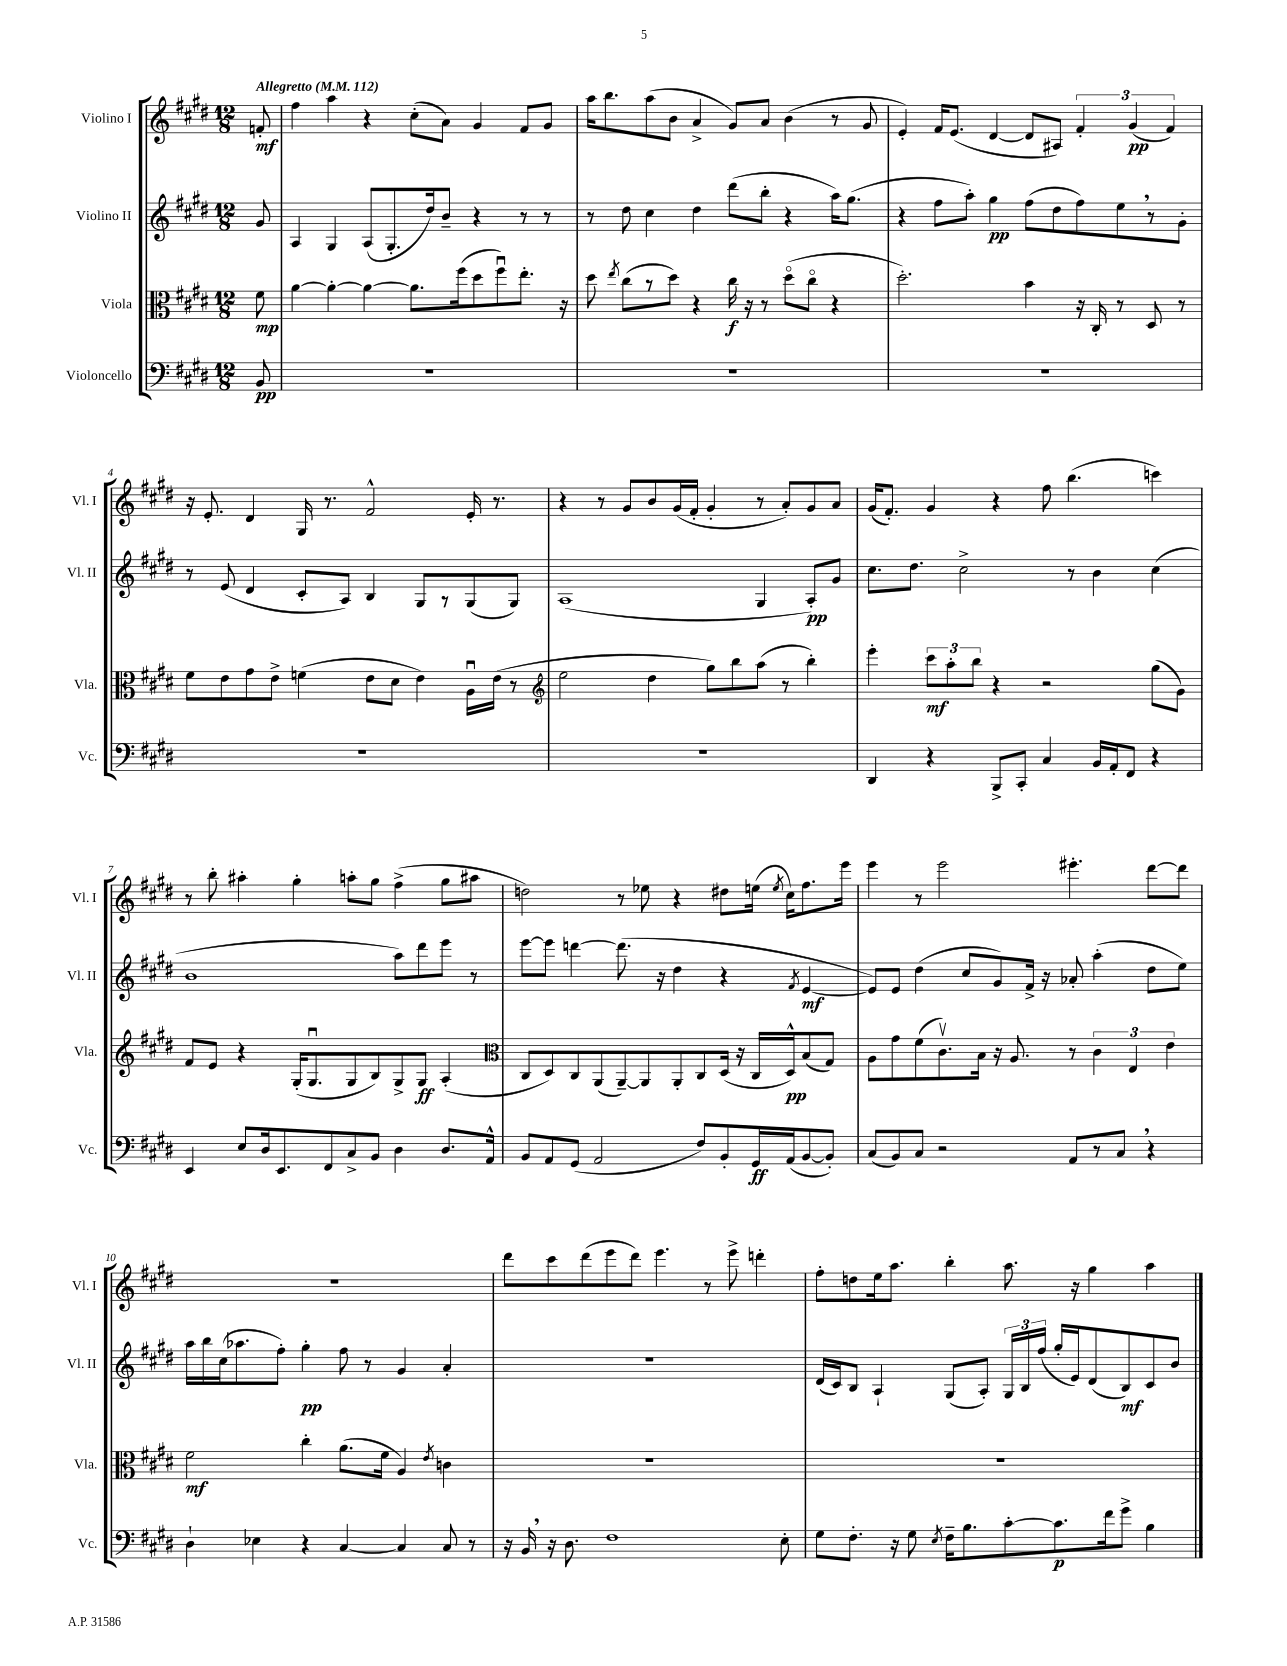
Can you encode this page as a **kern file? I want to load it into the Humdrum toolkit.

**kern	**kern	**kern	**kern
*staff4	*staff3	*staff2	*staff1
*clefF4	*clefC3	*clefG2	*clefG2
*k[f#c#g#d#]	*k[f#c#g#d#]	*k[f#c#g#d#]	*k[f#c#g#d#]
*M12/8	*M12/8	*M12/8	*M12/8
*MM112	*MM112	*MM112	*MM112
8BB/	8f#\	8g#/	8f'/
=	=	=	=
1.r	[4a\	4A/	4ff#\
.	4a'\_	4G#/	4aa\
.	4a\_	(8A/L	4r
.	.	8.G#'/	.
.	8.a\]L	.	(8cc#'\L
.	.	16dd#/k)	.
.	.	8b~/J	8a\J)
.	(16ff#\k	.	.
.	8dd#\	4r	4g#/
.	8ff#u\)	.	.
.	8.ee'\J	8r	8f#/L
.	.	8r	8g#/J
.	16r	.	.
=	=	=	=
1.r	8dd#\	8r	16aa\LK
.	.	.	8.bb\
.	8qee/	.	.
.	(8cc#\L	8dd#\	.
.	8r	4cc#\	(8aa\
.	8dd#\J)	.	8b\J
.	4r	4dd#\	4a^/
.	16cc#\	(8ddd#\L	8g#/L)
.	16r	.	.
.	8r	8bb'\J	8a/J
.	(8dd#o\L	4r	(4b\
.	8cc#o\J	.	.
.	4r	16aa\LK)	8r
.	.	(8.gg#\J	.
.	.	.	8g#/
=	=	=	=
1.r	2.dd#'\)	4r	4e'/)
.	.	8ff#\L	16f#/LK
.	.	.	(8.e/J
.	.	8aa'\J)	.
.	.	4gg#\	[4d#/
.	4b\	(8ff#\L	8d#/]L
.	.	8dd#\	8A#/J)
.	16r	8ff#\)	6f#'/
.	16C#'/	.	.
.	8r	8ee\	.
.	.	.	(6g#/
.	8D#/	8r	.
.	.	.	6f#/)
.	8r	8g#'\J	.
=	=	=	=
1.r	8f#\L	8r	16r
.	.	.	8.e'/
.	8e\	(8e/	.
.	8g#\	4d#/	4d#/
.	8e^\J	.	.
.	(4f\	8c#'/L	16G#/
.	.	.	8.r
.	.	8A/J)	.
.	8e\L	4B/	2f#^^/
.	8d#\J	.	.
.	4e\)	8G#/L	.
.	.	8r	.
.	16Au\LL	(8G#/	16e'/
.	(16e\JJ	.	8.r
.	8r	8G#/J)	.
=	=	=	=
*	*clefG2	*	*
1.r	2ee\	(1A	4r
.	.	.	8r
.	.	.	8g#/L
.	4dd#\	.	8b/
.	.	.	(16g#/L
.	.	.	16f#'/JJ
.	8gg#\L)	.	4g#'/
.	8bb\	.	.
.	(8aa\J	4G#/	8r
.	8r	.	8a'/L)
.	4bb'\)	8A'/L)	8g#/
.	.	8g#/J	8a/J
=	=	=	=
4DD#/	4eee'\	8.cc#\L	(16g#/LK
.	.	.	8.f#'/J)
.	.	8.dd#\J	.
4r	12ccc#\L	.	4g#/
.	12aa'\	.	.
.	.	2cc#^\	.
.	12bb\J	.	.
8BBB^/L	4r	.	4r
8CC#'/J	.	.	.
4C#/	2r	.	8ff#\
.	.	8r	(4.bb\
16BB/LL	.	4b\	.
16AA'/J	.	.	.
8FF#/J	.	.	.
4r	(8gg#\L	(4cc#\	4ccc\)
.	8g#\J)	.	.
=	=	=	=
4EE/	8f#/L	1b	8r
.	8e/J	.	8bb'\
8E/L	4r	.	4aa#'\
16D#/k	.	.	.
8.EE/	.	.	.
.	(16G#'/LK	.	4gg#'\
.	8.G#u/	.	.
8FF#/	.	.	.
8C#^/	8G#/	.	8aa'\L
8BB/J	8B/)	.	8gg#\J
4D#\	8G#^/	8aa\L)	(4ff#^\
.	8G#/J	8ddd#\	.
8.D#/L	(4A'/	8eee\J	8gg#\L
.	.	8r	8aa#\J
16AA^^/Jk	.	.	.
=	=	=	=
*	*clefC3	*	*
8BB/L	8C#/L	[8eee\L	2dd\)
8AA/	8D#/)	8eee\]J	.
(8GG#/J	8C#/	[4ddd\	.
2AA/	(8AA/	.	.
.	[8AA~/)	(8.ddd\]	8r
.	8AA/]	.	8ee-\
.	.	16r	.
.	8AA'/	4dd#\	4r
8F#/L)	8C#/	.	.
8BB'/	(16D#/Jk	4r	8dd#\L
.	16r	.	.
16GG#/L	16C#/LL	.	(16ee\Jk
.	.	.	8qee/
(16AA/J	16D#^^/J)	.	16cc#\LK)
.	.	8qf#/	.
[8BB/	(8B/	[4e/	8.ff#\
8BB'/]J)	8G#/J)	.	.
.	.	.	16eee\Jk
=	=	=	=
(8C#/L	8A\L	8e/]L)	4eee\
8BB/)	8g#\	8e/J	.
8C#/J	(8f#\	(4dd#\	8r
2r	8.c#v\)	.	2eee\
.	.	8cc#/L	.
.	16B\Jk	.	.
.	16r	8g#/)	.
.	8.A/	.	.
.	.	16f#^/Jk	.
.	.	16r	.
8AA/L	8r	8a-'/	4.eee#'\
8r	6c#\	(4aa'\	.
8C#/J	.	.	.
.	6E/	.	.
4r	.	8dd#\L	[8ddd#\L
.	6e\	.	.
.	.	8ee\J)	8ddd#\]J
=	=	=	=
4D#`\	2f#\	16aa\LL	1.r
.	.	16bb\	.
.	.	(16cc#\J	.
.	.	8.aa-\	.
4E-\	.	.	.
.	.	8ff#'\J)	.
4r	4cc#'\	4gg#'\	.
[4C#/	(8.a\L	8ff#\	.
.	.	8r	.
.	16f#\Jk	.	.
4C#/]	4A/)	4g#/	.
.	8qe/	.	.
8C#/	4c\	4a'/	.
8r	.	.	.
=	=	=	=
16r	1.r	1.r	8ddd#\L
16BB/	.	.	.
16r	.	.	8ccc#\
8.D#\	.	.	.
.	.	.	(8ddd#\
1F#	.	.	8eee\
.	.	.	8ddd#\J)
.	.	.	4.eee\
.	.	.	8r
.	.	.	8eee^\
.	.	.	4ddd'\
8E'\	.	.	.
=	=	=	=
8G#\L	1.r	(16d#/LL	8ff#'\L
.	.	16c#/J)	.
8.F#'\J	.	8B/J	8dd\
.	.	4A`/	16ee\k
16r	.	.	8.aa\J
8G#\	.	.	.
8qE/	.	.	.
16F#~\LK	.	(8G#/L	4bb'\
8.B\	.	.	.
.	.	8A'/J)	.
[8c#'\	.	24G#/LL	8.aa\
.	.	24B/	.
.	.	(24ff#/JJ	.
8.c#\]	.	16gg#'/LL	.
.	.	16e/J)	16r
.	.	(8d#/	4gg#\
16f#\k	.	.	.
8g#^\J	.	8B/)	.
4B\	.	8c#/	4aa\
.	.	8b/J	.
==	==	==	==
*-	*-	*-	*-
